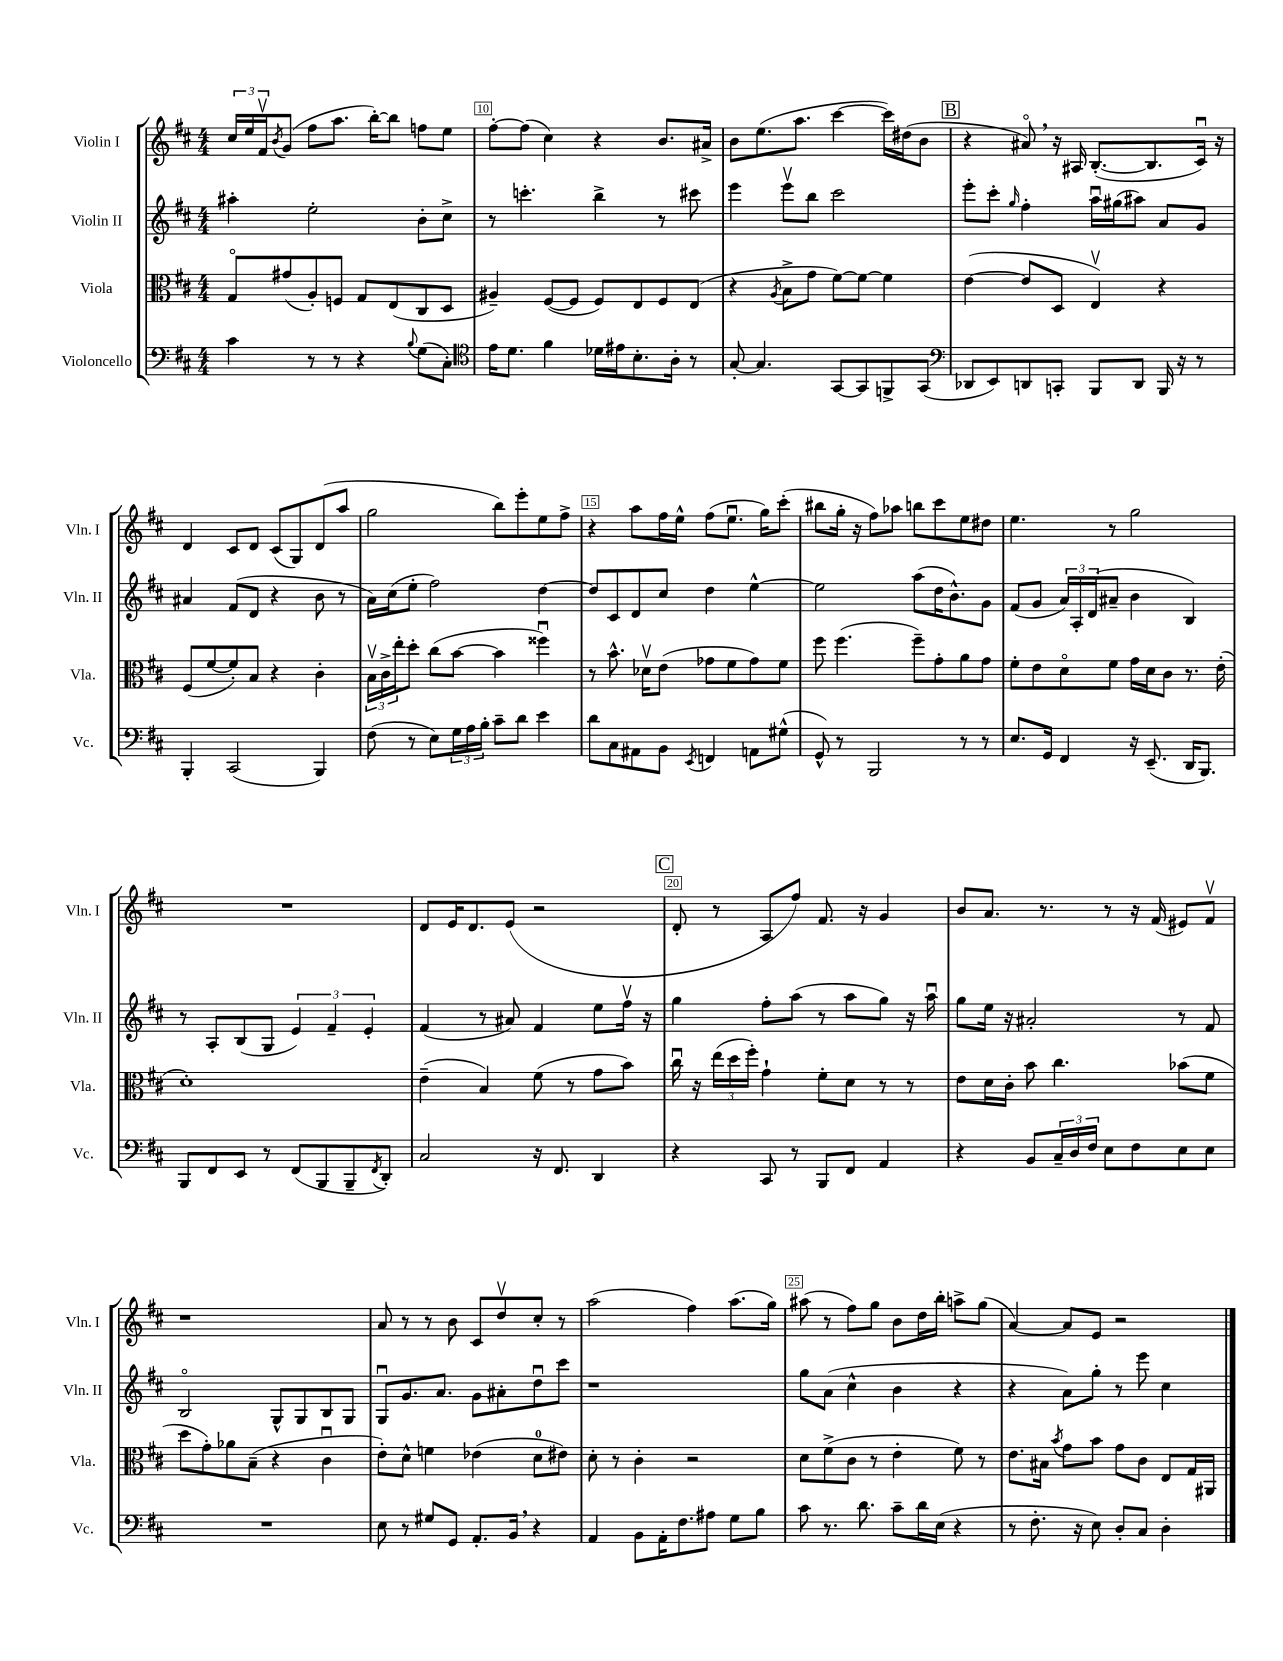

**kern	**kern	**kern	**kern
*part4	*part3	*part2	*part1
*staff4	*staff3	*staff2	*staff1
*I"Violoncello	*I"Viola	*I"Violin II	*I"Violin I
*I'Vc.	*I'Vla.	*I'Vln. II	*I'Vln. I
*clefF4	*clefC3	*clefG2	*clefG2
*k[f#c#]	*k[f#c#]	*k[f#c#]	*k[f#c#]
*M4/4	*M4/4	*M4/4	*M4/4
=9	=9	=9	=9
4c#\	8G/L	4aa#X'\	24cc#/LL
.	.	.	24ee/
.	.	.	24f#v/J
.	.	.	8qb/
.	(8g#X/	.	(8g/J
8r	8A'/)	2ee'\	8ff#\L
8r	8Fn/J	.	8.aa\J
4r	8G/L	.	.
.	.	.	[16bb'\KL)
.	(8E/	.	8bb\J]
8qqB/	.	.	.
(8G\L	8C#/	8b'\L	8ffn\L
8C#'\J)	8D/J	8cc#^\J	8ee\J
=10	=10	=10	=10
*clefC4	*	*	*
16e\KL	4A#X~/)	8r	[8ff#'\L
8.d\J	.	.	.
.	.	4.cccn'\	(8ff#\J]
4f#\	([8F#/L	.	4cc#\)
.	8F#/J]	.	.
16d-X\LL	8F#/L)	4bb^\	4r
16e#X\J	.	.	.
8.B'\	8E/	.	.
.	8F#/	8r	8.b/L
16A'\Jk	.	.	.
8r	(8E/J	8ccc#X\	.
.	.	.	16a#X^/Jk
=11	=11	=11	=11
[8G'/	4r	4eee\	8b\L
4.G/]	.	.	(8.ee\
.	8qA/	.	.
.	8B^\L	8eeev\L	.
.	.	.	8.aa\J
.	8g\J	8bb\J	.
[8GG/L	[8f#\L)	2ccc#\	[4ccc#\
8GG/]	8f#\J_	.	.
8FFn^/	4f#\]	.	16ccc#\LL])
.	.	.	(16dd#X\J
(8GG/J	.	.	8b\J
!!LO:REH:place=s1:t=B
=12	=12	=12	=12
*clefF4	*	*	*
8DD-X/L	([4e\	8eee'\L	4r
8EE/)	.	8ccc#'\J	.
.	.	16qqgg/	.
8DDn/	8e/L]	4ff#'\	8a#X,/)
8CCn'/J	8D/J	.	16r
.	.	.	16A#X/
8BBB/L	4Ev/)	16aau\LL	([8.B'/L
.	.	(16gg#X\J	.
8DD/J	.	8aa#X\J)	.
.	.	.	8.B/]
16BBB/	4r	8a/L	.
16r	.	.	.
8r	.	8g/J	16c#u/Jk)
.	.	.	16r
!!LO:LB:g=z
=13	=13	=13	=13
4BBB'/	(8F#/L	4a#X/	4d/
.	[8f#/	.	.
(2CC#/	8f#'/])	(8f#/L	8c#/L
.	8B/J	8d/J	8d/J
.	4r	4r	(8c#/L
.	.	.	8G/)
4BBB/)	4c#'\	8b\	(8d/
.	.	8r	8aa/J
=14	=14	=14	=14
(8F#\	24Bv\LL	16a\LL)	2gg\
.	24c#^\	.	.
.	.	(16cc#\J	.
.	24ee'\J	.	.
8r	8dd'\J	8ee'\J	.
8E\L)	(8cc#\L	2ff#\)	.
24G\L	[8b\J	.	.
24A\	.	.	.
24B'\JJ	.	.	.
8c#~\L	4b\]	.	8bb\L)
8d\J	.	.	8eee'\
4e\	4ff##Xu\)	[4dd\	8ee\
.	.	.	8ff#^\J
=15	=15	=15	=15
8d\L	8r	8dd/L]	4r
8C#\	8.b^^\	8c#/	.
8AA#X\	.	8d/	8aa\L
.	16d-Xv\KL	.	.
8BB\J	(8e\J	8cc#/J	16ff#\L
.	.	.	16ee^^\JJ
8qEE/	.	.	.
4FFn/	8g-X\L	4dd\	(8ff#\L
.	8f#\	.	8.eeu\J
8AAn\L	8g-\)	[4ee^^\	.
.	.	.	16gg\KL)
(8G#X^^\J	8f#\J	.	(8ccc#'\J
=16	=16	=16	=16
8GG^^/)	8ff#\	2ee\]	8bb#X\L
8r	(4.ff#\	.	16gg'\Jk
.	.	.	16r
2BBB/	.	.	8ff#\L)
.	.	.	8aa-X\J
.	8ff#~\L)	(8aa\L	8bbn\L
.	8g'\	16dd\K	8ccc#\
.	.	8.b^^\)	.
8r	8a\	.	8ee\
8r	8g\J	8g\J	8dd#X\J
=17	=17	=17	=17
8.E/L	8f#'\L	(8f#/L	4.ee\
.	8e\	8g/J	.
16GG/Jk	.	.	.
4FF#/	8d\	24a/LL)	.
.	.	24A'/	.
.	.	(24d/J	.
.	8f#\J	8a#X~/J	8r
16r	16g\LL	4b\	2gg\
(8.EE~/	16d\J	.	.
.	8c#\J	.	.
16DD/KL	8.r	4B/)	.
8.BBB/J)	.	.	.
.	(16e'\	.	.
!!LO:LB:g=z
=18	=18	=18	=18
8BBB/L	1d')	8r	1r
8FF#/	.	8A'/L	.
8EE/J	.	(8B/	.
8r	.	8G/J	.
(8FF#/L	.	6e/)	.
8BBB/	.	.	.
.	.	6f#~/	.
8BBB~/	.	.	.
.	.	6e'/	.
8qFF#/	.	.	.
8DD'/J)	.	.	.
=19	=19	=19	=19
2C#/	(4e~\	(4f#/	8d/L
.	.	.	16e/K
.	.	.	8.d/
.	4B/)	8r	.
.	.	8a#X/)	(8e/J
16r	(8f#\	4f#/	2r
8.FF#/	.	.	.
.	8r	.	.
4DD/	8g\L	8ee\L	.
.	8b\J)	16ff#v\Jk	.
.	.	16r	.
!!LO:REH:place=s1:t=C
=20	=20	=20	=20
4r	16cc#u\	4gg\	8d'/
.	16r	.	.
.	(24ee\LL	.	8r
.	24dd\	.	.
.	24ff#'\JJ)	.	.
8CC#/	4g`\	8ff#'\L	8A/L
8r	.	(8aa\J	8ff#/J)
8BBB/L	8f#'\L	8r	8.f#/
8FF#/J	8d\J	8aa\L	.
.	.	.	16r
4AA/	8r	8gg\J)	4g/
.	8r	16r	.
.	.	16aau\	.
=21	=21	=21	=21
4r	8e\L	8gg\L	8b/L
.	16d\L	16ee\Jk	8.a/J
.	16c#'\JJ	16r	.
8BB/L	8b\	2a#X'/	.
.	.	.	8.r
24C#~/L	4.cc#\	.	.
24D/	.	.	.
24F#/JJ	.	.	.
8E\L	.	.	8r
8F#\	.	.	16r
.	.	.	(16f#/
8E\	(8b-X\L	8r	8e#X/L)
8E\J	8f#\J	8f#/	8f#v/J
!!LO:LB:g=z
=22	=22	=22	=22
1r	8dd\L	2B/	1r
.	8g'\)	.	.
.	8a-X\	.	.
.	(8B~\J	.	.
.	4r	8G^^/L	.
.	.	8G/	.
.	4c#u\	8B/	.
.	.	8G/J	.
=23	=23	=23	=23
8E\	8e'\L)	8Gu/L	8a/
8r	8d^^\J	8.g/	8r
8G#X/L	4fn\	.	8r
.	.	8.a/J	.
8GG/J	.	.	8b\
8.AA'/L	(4e-X\	8g\L	8c#/L
.	.	8a#X'\	8ddv/
16BB,/Jk	.	.	.
4r	8d\L	8ddu\	8cc#'/J
.	8e#X\J)	8ccc#\J	8r
=24	=24	=24	=24
4AA/	8d'\	1r	(2aa\
.	8r	.	.
8BB\L	4c#'\	.	.
16AA'\K	.	.	.
8.F#\	.	.	.
.	2r	.	4ff#\)
8A#X\J	.	.	.
8G\L	.	.	(8.aa\L
8B\J	.	.	.
.	.	.	16gg\Jk)
=25	=25	=25	=25
8c#\	8d\L	8gg\L	(8aa#X\
8.r	(8f#^\	(8a\J	8r
.	8c#\J	4cc#^^\	8ff#\L)
8.d\	.	.	.
.	8r	.	8gg\J
8c#~\L	4e'\	4b\	8b\L
16d\L	.	.	16dd\L
(16E\JJ	.	.	16bb'\JJ
4r	8f#\)	4r	8aan^\L
.	8r	.	(8gg\J
=26	=26	=26	=26
8r	8.e\L	4r	[4a/)
8.F#'\	.	.	.
.	16B#X\Jk	.	.
.	8qb/	.	.
.	8g\L	8a\L)	8a/L]
16r	.	.	.
8E\)	8b\J	8gg'\J	8e/J
8D'/L	8g\L	8r	2r
8C#/J	8c#\J	8eee\	.
4D'\	8E/L	4cc#\	.
.	16G/L	.	.
.	16AA#X/JJ	.	.
==	==	==	==
*-	*-	*-	*-
